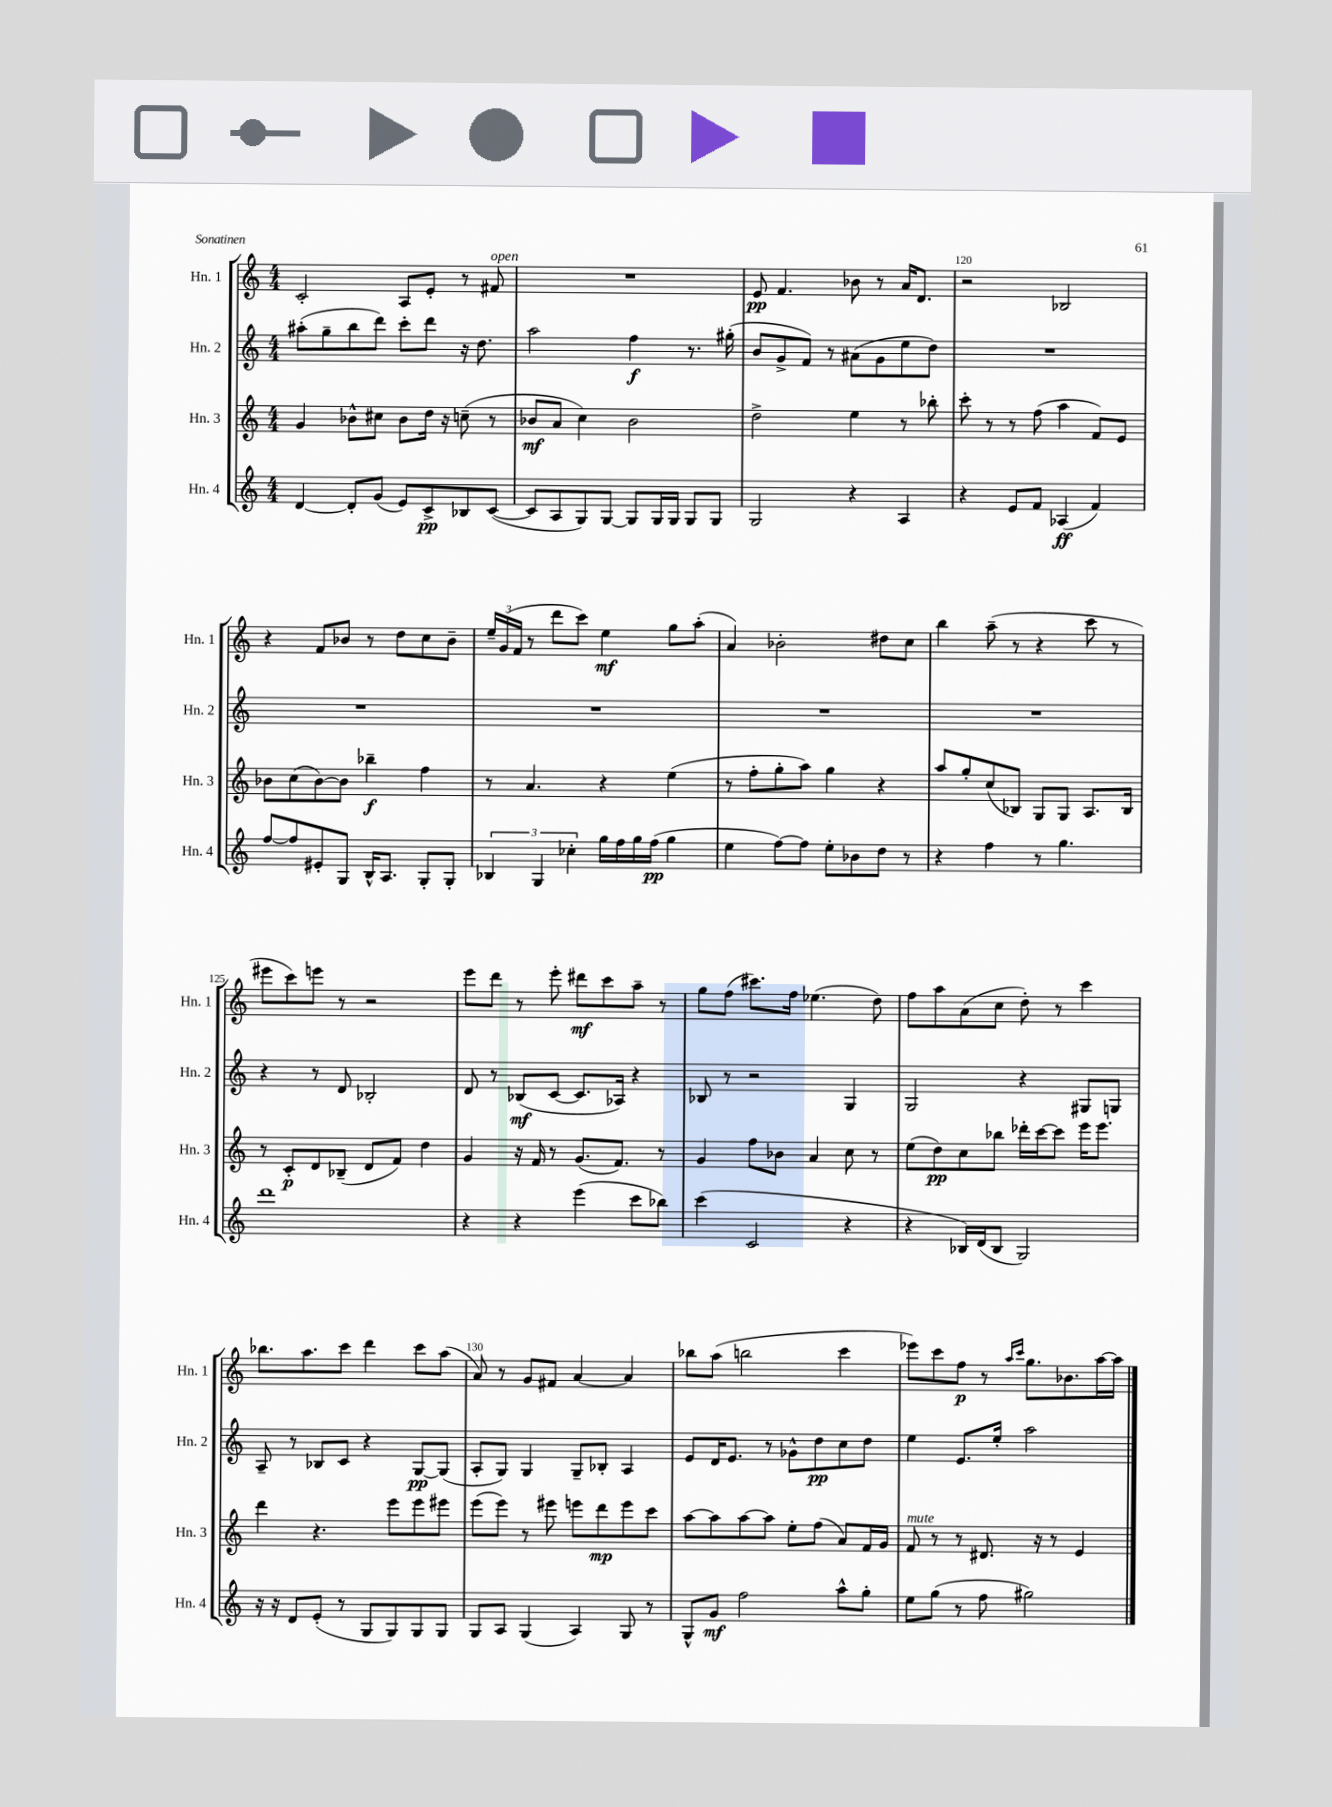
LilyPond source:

<<
\new StaffGroup <<
\new Staff = "s0" \with { instrumentName = "Hn. 1" shortInstrumentName = "Hn. 1" } {
    \clef treble \key c \major \numericTimeSignature \time 4/4
    c'2-. a8 e'8-. r8 fis'8^\markup { \italic "open" } |
    R1 |
    e'8\pp f'4. bes'8 r8 a'16 d'8. |
    r2 bes2 |
    r4 f'8 bes'8 r8 d''8 c''8 bes'8-- |
    \tuplet 3/2 { e''16-- g'16( f'16 } r8 d'''8 c'''8) e''4\mf g''8 a''8-.( |
    a'4) bes'2-. dis''8 c''8 |
    b''4 a''8--( r8 r4 c'''8 r8 |
    eis'''8 c'''8) e'''8 r8 r2 |
    e'''8 d'''8 r8 e'''8-. dis'''8\mf c'''8 a''8-- r8 |
    g''8 f''8( cis'''8.) f''16 ees''4.( d''8) |
    f''8 a''8 a'8( c''8 d''8-.) r8 c'''4 |
    bes''8. a''8. c'''8 d'''4 c'''8 a''8( |
    a'8) r8 g'8 fis'8 a'4~ a'4 |
    bes''8 a''8( b''2 c'''4 |
    ees'''8) c'''8 f''8\p r8 \grace { a''16 c'''16 } g''8. bes'8. a''16~ a''16 \bar "|." |
}
\new Staff = "s1" \with { instrumentName = "Hn. 2" shortInstrumentName = "Hn. 2" } {
    \clef treble \key c \major \numericTimeSignature \time 4/4
    ais''8-.( g''8-- b''8 d'''8) c'''8-. d'''8 r16 d''8. |
    a''2 f''4\f r8. gis''16-.( |
    b'8 g'8-> f'8) r8 ais'8( g'8 e''8 d''8) |
    R1 |
    R1 |
    R1 |
    R1 |
    R1 |
    r4 r8 d'8 bes2-. |
    d'8 r8 bes8\mf( c'8~ c'8. aes16) r4 |
    bes8 r8 r2 g4 |
    g2 r4 gis8 g8 |
    a8-- r8 bes8 c'8 r4 g8~\pp g8( |
    a8-. g8) g4 g8-- bes8-. a4 |
    e'8 d'16 e'8. r8 ges'8-^ d''8\pp c''8 d''8 |
    e''4 e'8. e''16-. a''2 \bar "|." |
}
\new Staff = "s2" \with { instrumentName = "Hn. 3" shortInstrumentName = "Hn. 3" } {
    \clef treble \key c \major \numericTimeSignature \time 4/4
    g'4 bes'8-^ cis''8 bes'8 d''16 r16 c''8--( r8 |
    bes'8\mf a'8 c''4) bes'2 |
    d''2-> e''4 r8 bes''8-. |
    c'''8-. r8 r8 f''8( a''4 f'8) e'8 |
    bes'8 c''8( bes'8~) bes'8 bes''4--\f f''4 |
    r8 a'4. r4 e''4( |
    r8 f''8-. g''8-. a''8) g''4 r4 |
    a''8 g''8-. c''8( bes8) g8 g8 a8. bes16 |
    r8 c'8-.\p d'8 bes8--( d'8 f'8) d''4 |
    g'4 r16 f'16 r8 g'8.( f'8.) r8 |
    g'4 f''8 bes'8 a'4 c''8 r8 |
    e''8( d''8\pp) c''8 bes''8 des'''16-. c'''16~ c'''8 e'''16 e'''8. |
    d'''4 r4. e'''8 e'''8 eis'''8 |
    e'''8( e'''8) r8 eis'''8 e'''8 d'''8\mp e'''8 c'''8 |
    a''8~ a''8 a''8~ a''8 e''8-. f''8( a'8) f'16 g'16 |
    f'8^\markup { \italic "mute" } r8 r8 dis'8. r16 r8 e'4 \bar "|." |
}
\new Staff = "s3" \with { instrumentName = "Hn. 4" shortInstrumentName = "Hn. 4" } {
    \clef treble \key c \major \numericTimeSignature \time 4/4
    d'4~ d'8-. g'8( e'8) c'8->\pp bes8 c'8~( |
    c'8 a8 g8) g8~ g8 g16 g16 g8 g8 |
    g2 r4 a4 |
    r4 e'8 f'8 aes4\ff( f'4) |
    f''8~ f''8 eis'8-. g8 b16-^ a8. g8-. g8-. |
    \tuplet 3/2 { bes4 g4 ces''4-. } g''16 f''16 g''16 f''16\pp( g''4 |
    e''4 f''8~) f''8 e''8-. bes'8 d''8 r8 |
    r4 f''4 r8 g''4. |
    d'''1 |
    r4 r4 e'''4( c'''8 bes''8) |
    c'''4( c'2 r4 |
    r4 bes16) d'16( bes8 g2) |
    r16 r16 d'8 e'8-.( r8 g8 g8) g8 g8 |
    g8 a8 g4( a4) g8 r8 |
    g8-^ g'8\mf f''2 a''8-^ g''8-. |
    e''8 g''8( r8 f''8 gis''2) \bar "|." |
}
>>
>>
\layout { \context { \Score currentBarNumber = #117 \override BarNumber.break-visibility = ##(#f #t #t) barNumberVisibility = #(every-nth-bar-number-visible 5) } }
